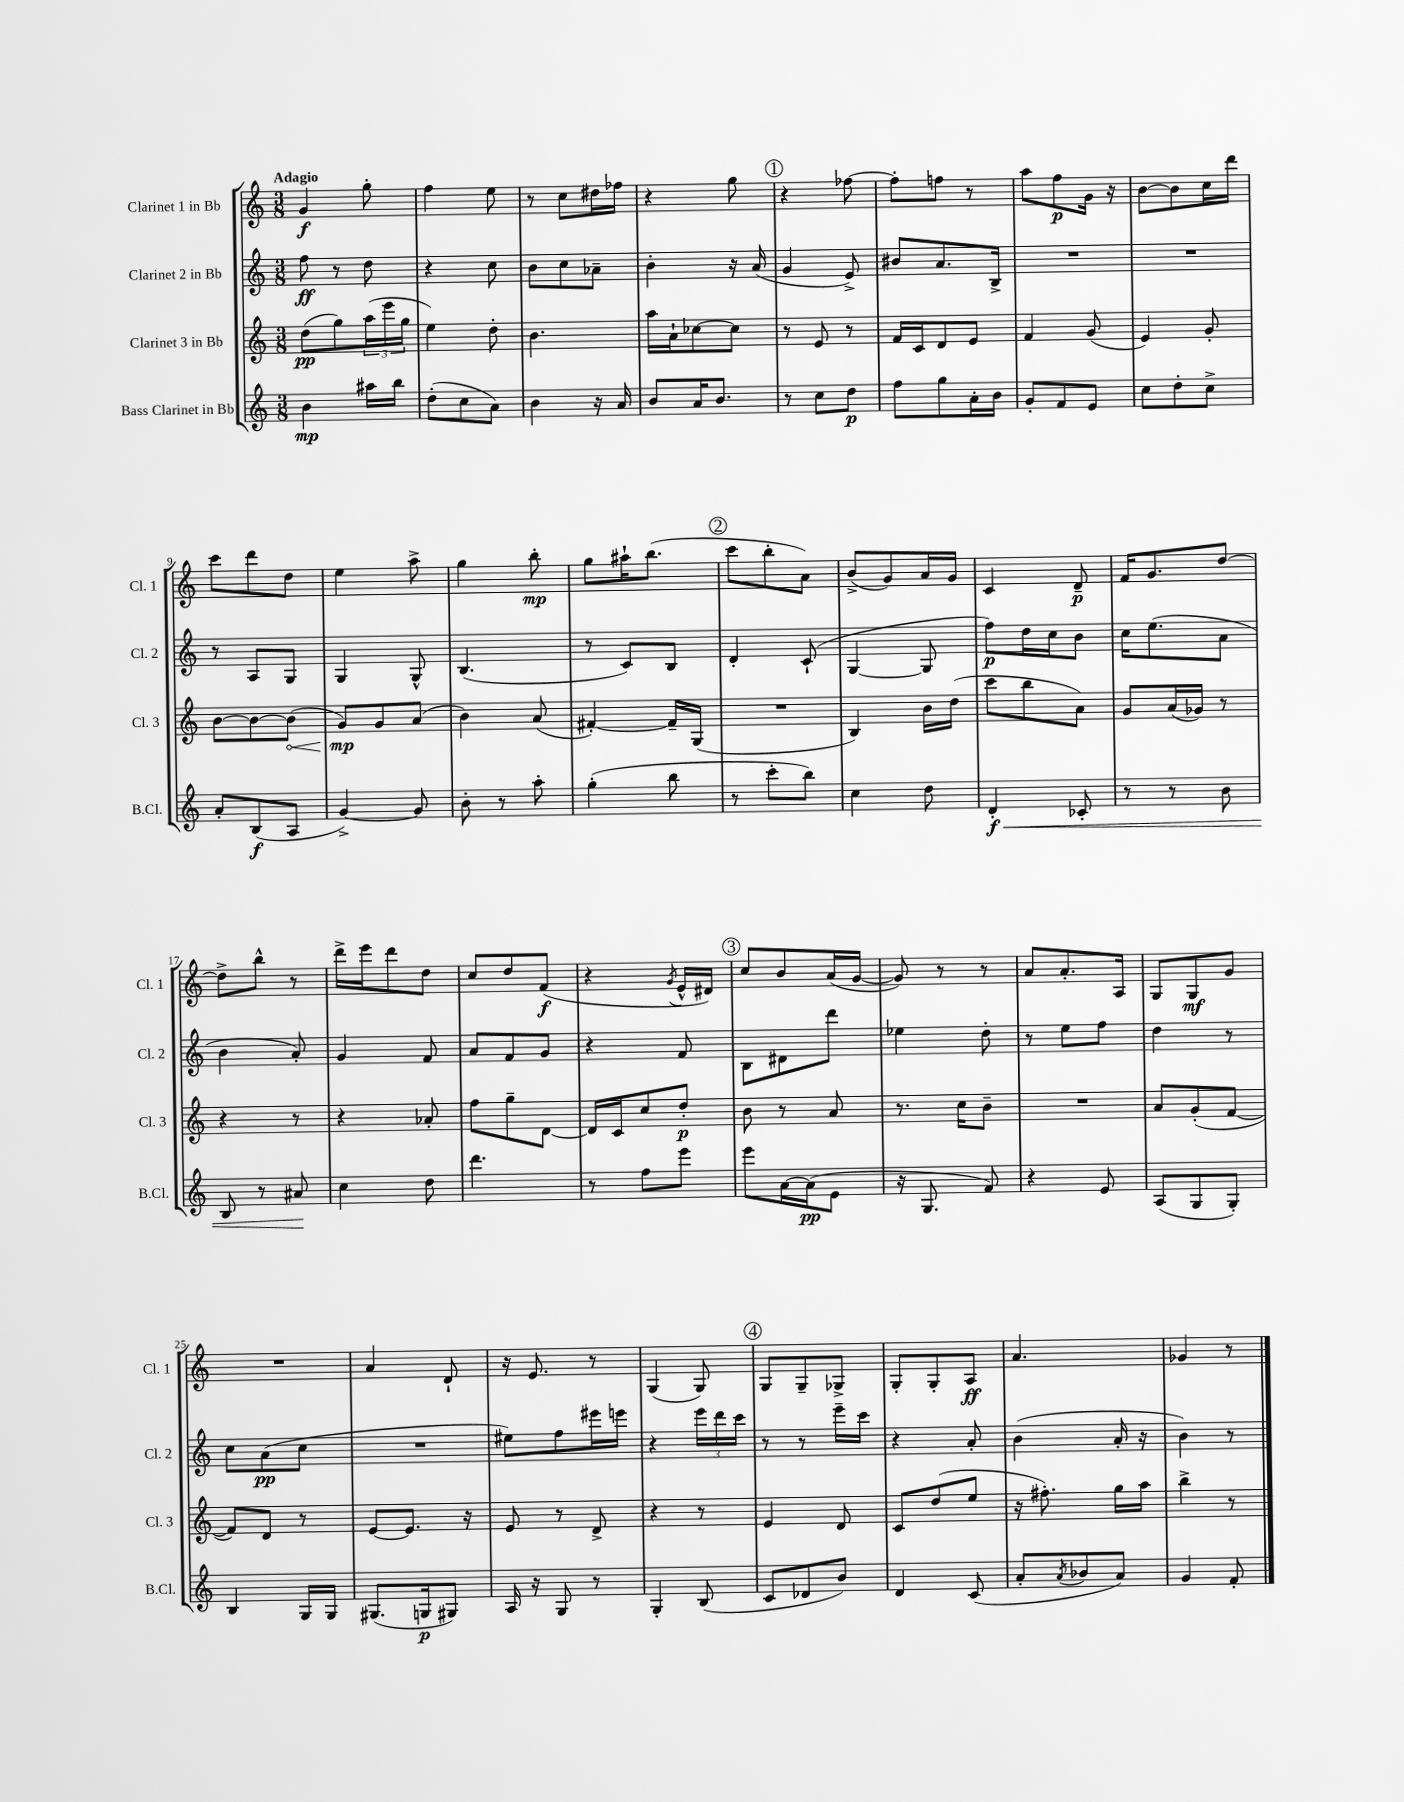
<<
\new StaffGroup <<
\new Staff = "s0" \with { instrumentName = "Clarinet 1 in Bb" shortInstrumentName = "Cl. 1" } {
    \clef treble \key c \major \numericTimeSignature \time 3/8 \tempo "Adagio"
    g'4\f g''8-. |
    f''4 e''8 |
    r8 c''8 dis''16 fes''16 |
    r4 g''8 |
    \mark \markup { \circle "1" } r4 fes''8~ |
    fes''8-. f''8 r8 |
    a''8 f''8\p g'16 r16 |
    b'8~ b'8 c''16 d'''16 |
    c'''8 d'''8 d''8 |
    e''4 a''8-> |
    g''4 b''8-.\mp |
    g''8 ais''16-! b''8.( |
    \mark \markup { \circle "2" } c'''8 b''8-. a'8) |
    b'8->( g'8) a'16 g'16 |
    c'4 d'8--\p |
    f'16 g'8. d''8~ |
    d''8-> b''8-^ r8 |
    d'''16-> e'''16 d'''8 d''8 |
    c''8 d''8 f'8\f( |
    r4 \acciaccatura { g'8 } e'16-^ dis'16) |
    \mark \markup { \circle "3" } c''8 b'8 a'16( g'16~ |
    g'8) r8 r8 |
    a'8 a'8.-. a16 |
    g8 g8\mf g'8 |
    R4. |
    a'4 d'8-! |
    r16 e'8. r8 |
    g4( g8) |
    \mark \markup { \circle "4" } g8 g8-- ges8-> |
    g8-. g8-. a8\ff |
    a'4. |
    ges'4 r8 \bar "|." |
}
\new Staff = "s1" \with { instrumentName = "Clarinet 2 in Bb" shortInstrumentName = "Cl. 2" } {
    \clef treble \key c \major \numericTimeSignature \time 3/8
    f''8\ff r8 d''8 |
    r4 c''8 |
    b'8 c''8 aes'8-- |
    b'4-. r16 a'16( |
    \mark \markup { \circle "1" } g'4 e'8->) |
    bis'8 a'8. b16-> |
    R4. |
    R4. |
    r8 a8 g8 |
    g4 g8-^ |
    b4.( |
    r8 c'8) b8 |
    \mark \markup { \circle "2" } d'4-. c'8-!( |
    g4~ g8 |
    f''8\p) d''16 c''16 b'8 |
    c''16 e''8.( a'8 |
    b'4 a'8-.) |
    g'4 f'8 |
    a'8 f'8 g'8 |
    r4 f'8 |
    \mark \markup { \circle "3" } b8 dis'8 d'''8 |
    ees''4 d''8-. |
    r8 e''8 f''8 |
    d''4 r8 |
    c''8 a'8\pp( c''8 |
    R4. |
    eis''8) f''8 eis'''16 e'''16 |
    r4 \tuplet 3/2 { e'''16 d'''16 c'''16 } |
    \mark \markup { \circle "4" } r8 r8 e'''16-- c'''16 |
    r4 a'8-. |
    b'4( a'16-. r16 |
    b'4) r8 \bar "|." |
}
\new Staff = "s2" \with { instrumentName = "Clarinet 3 in Bb" shortInstrumentName = "Cl. 3" } {
    \clef treble \key c \major \numericTimeSignature \time 3/8
    d''8\pp( g''8) \tuplet 3/2 { a''16( e'''16 g''16 } |
    e''4) d''8-. |
    b'4. |
    a''16 a'16-! ces''8~ ces''8 |
    \mark \markup { \circle "1" } r8 e'8 r8 |
    f'16 c'16 d'8 e'8 |
    f'4 g'8( |
    e'4) g'8-. |
    b'8~ b'8~ \once \override Hairpin.circled-tip = ##t b'8\<( |
    g'8\mp\!) g'8 a'8( |
    b'4) a'8( |
    fis'4~-.) fis'16-- g16( |
    \mark \markup { \circle "2" } R4. |
    b4) b'16 d''16( |
    c'''8 b''8 a'8) |
    g'8 a'16( ges'16) r8 |
    r4 r8 |
    r4 aes'8-. |
    f''8 g''8-- d'8~ |
    d'16 c'16 c''8 d''8-.\p |
    \mark \markup { \circle "3" } b'8 r8 a'8 |
    r8. c''16 b'8-- |
    R4. |
    a'8 g'8-.( f'8~ |
    f'8) d'8 r8 |
    e'8~ e'8. r16 |
    e'8 r8 d'8-> |
    r4 r8 |
    \mark \markup { \circle "4" } e'4 d'8 |
    c'8 d''8( e''8 |
    r16 fis''8.-.) g''16 a''16 |
    b''4-> r8 \bar "|." |
}
\new Staff = "s3" \with { instrumentName = "Bass Clarinet in Bb" shortInstrumentName = "B.Cl." } {
    \clef treble \key c \major \numericTimeSignature \time 3/8
    b'4\mp ais''16 b''16 |
    d''8-.( c''8 a'8) |
    b'4 r16 a'16 |
    b'8 a'16 b'8. |
    \mark \markup { \circle "1" } r8 c''8 d''8\p |
    f''8 g''8 a'16-. b'16 |
    g'8-. f'8 e'8 |
    c''8 d''8-. c''8-> |
    a'8-. b8\f( a8 |
    g'4~->) g'8 |
    b'8-. r8 a''8-. |
    g''4-.( b''8 |
    \mark \markup { \circle "2" } r8 c'''8-. b''8) |
    c''4 d''8 |
    d'4-.\f\< ces'8-. |
    r8 r8 b'8 |
    b8 r8 ais'8\! |
    c''4 d''8 |
    d'''4. |
    r8 f''8 e'''8 |
    \mark \markup { \circle "3" } e'''8 a'16~ a'16\pp( e'8 |
    r16 g8. f'8) |
    r4 e'8 |
    a8( g8 g8-.) |
    b4 g16 g16 |
    gis8.( g16\p gis8) |
    a16 r16 g8 r8 |
    g4-. b8( |
    \mark \markup { \circle "4" } c'8 des'8 b'8) |
    d'4 c'8( |
    a'8-. \acciaccatura { a'8 } bes'8 a'8) |
    g'4 f'8-. \bar "|." |
}
>>
>>
